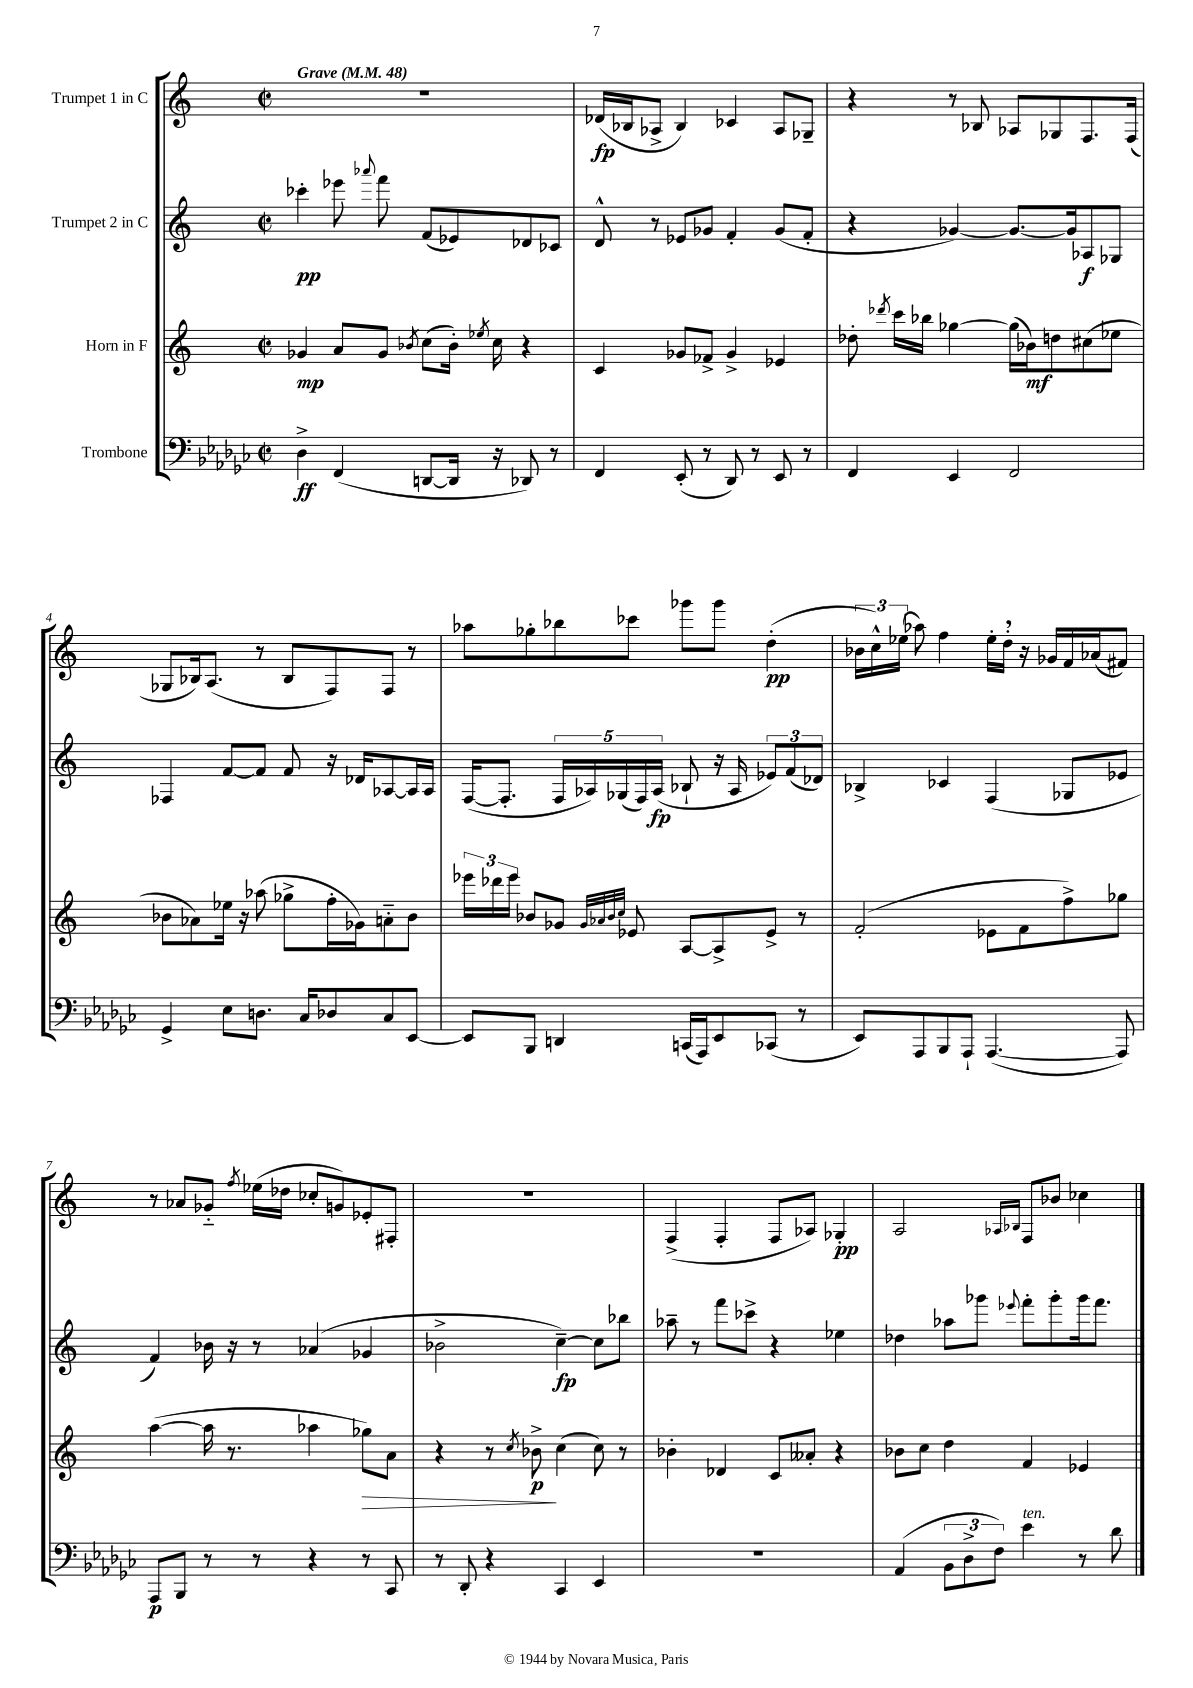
<<
\new StaffGroup <<
\new Staff = "s0" \with { instrumentName = "Trumpet 1 in C" } {
    \clef treble \key c \major \defaultTimeSignature \time 2/2 \tempo "Grave" 4 = 48
    \autoBeamOff R1 |
    des'16[\fp( bes16 aes8]-> bes4) ces'4 aes8[ ges8]-- |
    r4 r8 bes8 aes8[ ges8 f8. f16]( |
    ges8[ bes16) a8.]( r8 bes8[ f8) f8] r8 |
    aes''8[ ges''8-. bes''8 ces'''8] ges'''8[ ges'''8] d''4-.\pp( |
    \tuplet 3/2 { bes'16[ c''16-^) ees''16]( } aes''8) f''4 ees''16[-. d''16]-. \breathe r16 ges'16[ f'16 aes'16( fis'8]) |
    r8 aes'8[ ges'8]-_ \acciaccatura { f''8 } ees''16[( des''16] ces''8[-. g'8) ees'8-. fis8]-. |
    R1 |
    f4->( f4-. f8[ aes8]) ges4-.\pp |
    a2 \grace { aes16[ bes16] } f8[ bes'8] ces''4 \bar "|." |
}
\new Staff = "s1" \with { instrumentName = "Trumpet 2 in C" } {
    \clef treble \key c \major \defaultTimeSignature \time 2/2
    \autoBeamOff ces'''4-.\pp ees'''8 \appoggiatura { aes'''8 } f'''8 f'8[( ees'8) des'8 ces'8] |
    d'8-^ r8 ees'8[ ges'8] f'4-. ges'8[( f'8]-. |
    r4 ges'4~) ges'8.[~ ges'16 aes8\f ges8] |
    fes4 f'8[~ f'8] f'8 r16 des'16[ aes8~ aes16 aes16] |
    f16[~( f8.]-. \tuplet 5/4 { f16[ aes16) ges16( f16) aes16]\fp( } bes8-! r16 aes16 \tuplet 3/2 { ees'8[) f'8( des'8]) } |
    bes4-> ces'4 f4( ges8[ ees'8] |
    f'4) bes'16 r16 r8 aes'4( ges'4 |
    bes'2-> c''4~--\fp) c''8[ bes''8] |
    aes''8-- r8 f'''8[ ces'''8]-> r4 ees''4 |
    des''4 aes''8[ ges'''8] \appoggiatura { ees'''8 } f'''8[-. ges'''8-. ges'''16 f'''8.] \bar "|." |
}
\new Staff = "s2" \with { instrumentName = "Horn in F" } {
    \clef treble \key c \major \defaultTimeSignature \time 2/2
    \autoBeamOff ges'4\mp a'8[ ges'8] \acciaccatura { bes'8 } c''8[( bes'16]-.) \acciaccatura { ees''8 } c''16 r4 |
    c'4 ges'8[ fes'8]-> ges'4-> ees'4 |
    des''8-. \acciaccatura { des'''8 } c'''16[ bes''16] ges''4~ ges''16[( bes'16\mf) d''8 cis''8( ees''8] |
    bes'8[ aes'8) ees''16] r16 aes''8( ges''8[-> f''16-. ges'16) a'8-_ bes'8] |
    \tuplet 3/2 { ees'''16[ des'''16 ees'''16] } bes'8[ ges'8] \grace { ges'32[ aes'32 bes'32 c''32] } ees'8 a8[~ a8-> ees'8]-> r8 |
    f'2-.( ees'8[ f'8 f''8->) ges''8] |
    a''4~( a''16 r8. aes''4 ges''8[\>) a'8] |
    r4 r8 \acciaccatura { c''8 } bes'8->\p\! c''4( c''8) r8 |
    bes'4-. des'4 c'8[ aeses'8]-. r4 |
    bes'8[ c''8] d''4 f'4 ees'4 \bar "|." |
}
\new Staff = "s3" \with { instrumentName = "Trombone" } {
    \clef bass \key ges \major \defaultTimeSignature \time 2/2
    \autoBeamOff des4->\ff f,4( d,8[~ d,16] r16 des,8) r8 |
    f,4 ees,8-.( r8 des,8) r8 ees,8 r8 |
    f,4 ees,4 f,2 |
    ges,4-> ees8[ d8.] ces16[ des8 ces8 ees,8]~ |
    ees,8[ bes,,8] d,4 c,16[( aes,,16) ees,8 ces,8]( r8 |
    ees,8[) aes,,8 bes,,8 aes,,8]-! aes,,4.~( aes,,8) |
    aes,,8[\p bes,,8] r8 r8 r4 r8 ces,8 |
    r8 des,8-. r4 ces,4 ees,4 |
    R1 |
    aes,4( \tuplet 3/2 { bes,8[ des8-> f8]) } ees'4^\markup { \italic "ten." } r8 des'8 \bar "|." |
}
>>
>>
